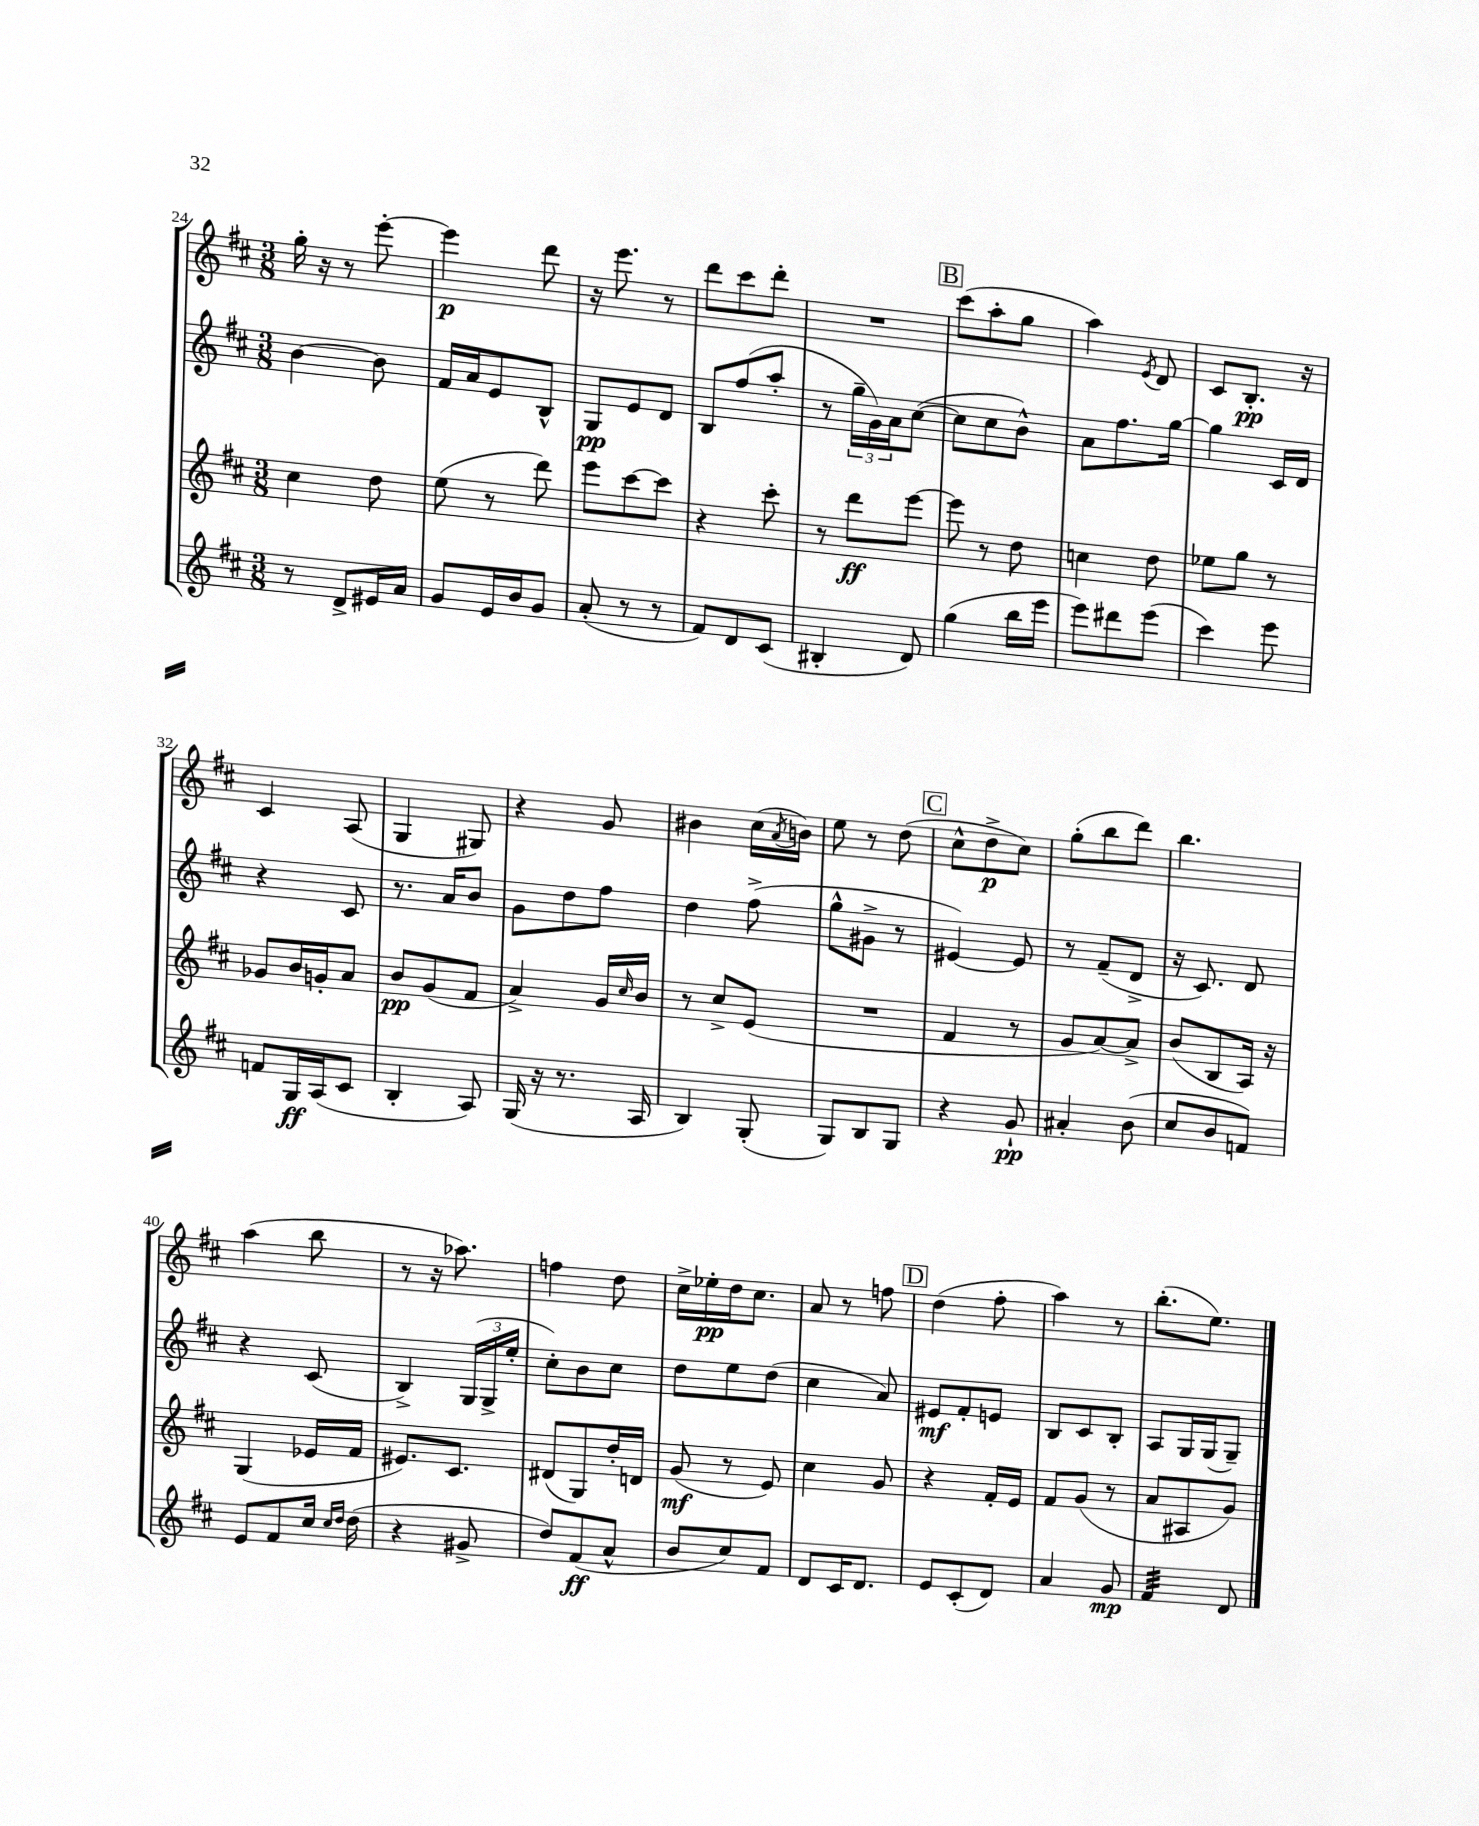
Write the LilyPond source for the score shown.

<<
\new StaffGroup <<
\new Staff = "s0" {
    \clef treble \key d \major \numericTimeSignature \time 3/8
    g''16-. r16 r8 e'''8~-. |
    e'''4\p d'''8 |
    r16 e'''8. r8 |
    d'''8 cis'''8 d'''8-. |
    R4. |
    \mark \markup { \box "B" } cis'''8( a''8-. g''8 |
    a''4) \acciaccatura { e'8 } d'8 |
    cis'8 b8.-.\pp r16 |
    cis'4 a8( |
    g4 gis8) |
    r4 g'8 |
    bis'4 cis''16( \acciaccatura { a'8 } b'16) |
    e''8 r8 d''8( |
    \mark \markup { \box "C" } cis''8-^ d''8->\p cis''8) |
    g''8-.( b''8 d'''8) |
    b''4. |
    a''4( b''8 |
    r8 r16 aes''8.) |
    f''4 d''8 |
    cis''16-> ees''16-.\pp d''16 cis''8. |
    a'8 r8 f''8 |
    \mark \markup { \box "D" } d''4( fis''8-. |
    a''4) r8 |
    b''8.-.( e''8.) \bar "|." |
}
\new Staff = "s1" {
    \clef treble \key d \major \numericTimeSignature \time 3/8
    b'4~ b'8 |
    fis'16 a'16 e'8 b8-^ |
    g8\pp e'8 d'8 |
    b8 fis''8( a''8-. |
    r8 \tuplet 3/2 { g''16-- g'16) a'16 } cis''8~( |
    \mark \markup { \box "B" } cis''8 cis''8 b'8-^) |
    a'8 fis''8. g''16~ |
    g''4 cis'16 d'16 |
    r4 cis'8 |
    r8. a'16 b'8 |
    g'8 d''8 fis''8 |
    d''4 fis''8->( |
    g''8-^ gis'8-> r8 |
    \mark \markup { \box "C" } eis'4~) eis'8 |
    r8 fis'8--( d'8-> |
    r16 cis'8.) d'8 |
    r4 cis'8( |
    b4->) \tuplet 3/2 { g16( g16-> e''16-. } |
    cis''8-.) b'8 cis''8 |
    d''8 e''8 d''8( |
    cis''4 a'8) |
    \mark \markup { \box "D" } eis'8\mf fis'8-. e'8 |
    b8 cis'8 b8-. |
    a8 g16 g16( g8--) \bar "|." |
}
\new Staff = "s2" {
    \clef treble \key d \major \numericTimeSignature \time 3/8
    cis''4 d''8 |
    e''8( r8 d'''8) |
    e'''8 cis'''8~ cis'''8 |
    r4 cis'''8-. |
    r8 d'''8\ff e'''8~ |
    \mark \markup { \box "B" } e'''8 r8 d''8 |
    c''4 d''8 |
    ees''8 g''8 r8 |
    ges'8 b'16 g'16-. a'8 |
    b'8\pp g'8( fis'8 |
    a'4->) g'16 \grace { cis''16 } b'16 |
    r8 cis''8-> e'8( |
    R4. |
    \mark \markup { \box "C" } fis'4 r8 |
    g'8 a'8~) a'8-> |
    b'8( b8 a16) r16 |
    g4( ees'16 fis'16 |
    eis'8.) cis'8. |
    dis'8( g8) d''16-. d'16 |
    g'8\mf( r8 e'8) |
    cis''4 g'8 |
    \mark \markup { \box "D" } r4 fis'16-. e'16 |
    fis'8 g'8( r8 |
    a'8 ais8 g'8) \bar "|." |
}
\new Staff = "s3" {
    \clef treble \key d \major \numericTimeSignature \time 3/8
    r8 d'8-> eis'16 a'16 |
    g'8 e'16 b'16 g'8 |
    a'8-.( r8 r8 |
    fis'8) d'8 cis'8( |
    bis4-. d'8) |
    \mark \markup { \box "B" } g''4( b''16 e'''16 |
    e'''8) dis'''8 e'''8( |
    cis'''4) e'''8 |
    f'8 g16\ff a16( cis'8 |
    b4-. a8) |
    g16( r16 r8. a16 |
    b4) g8-.( |
    g8) b8 g8 |
    \mark \markup { \box "C" } r4 g'8-!\pp |
    ais'4-. b'8( |
    cis''8 b'8 f'8) |
    e'8 fis'8 cis''16 \grace { cis''16 d''16 } d''16( |
    r4 gis'8-> |
    d''8) fis'8\ff( a'8-^ |
    b'8 cis''8) fis'8 |
    d'8 cis'16 d'8. |
    \mark \markup { \box "D" } e'8 cis'8-.( d'8) |
    a'4 g'8\mp |
    fis'4:32 d'8 \bar "|." |
}
>>
>>
\layout { \context { \Score currentBarNumber = #24 } }
